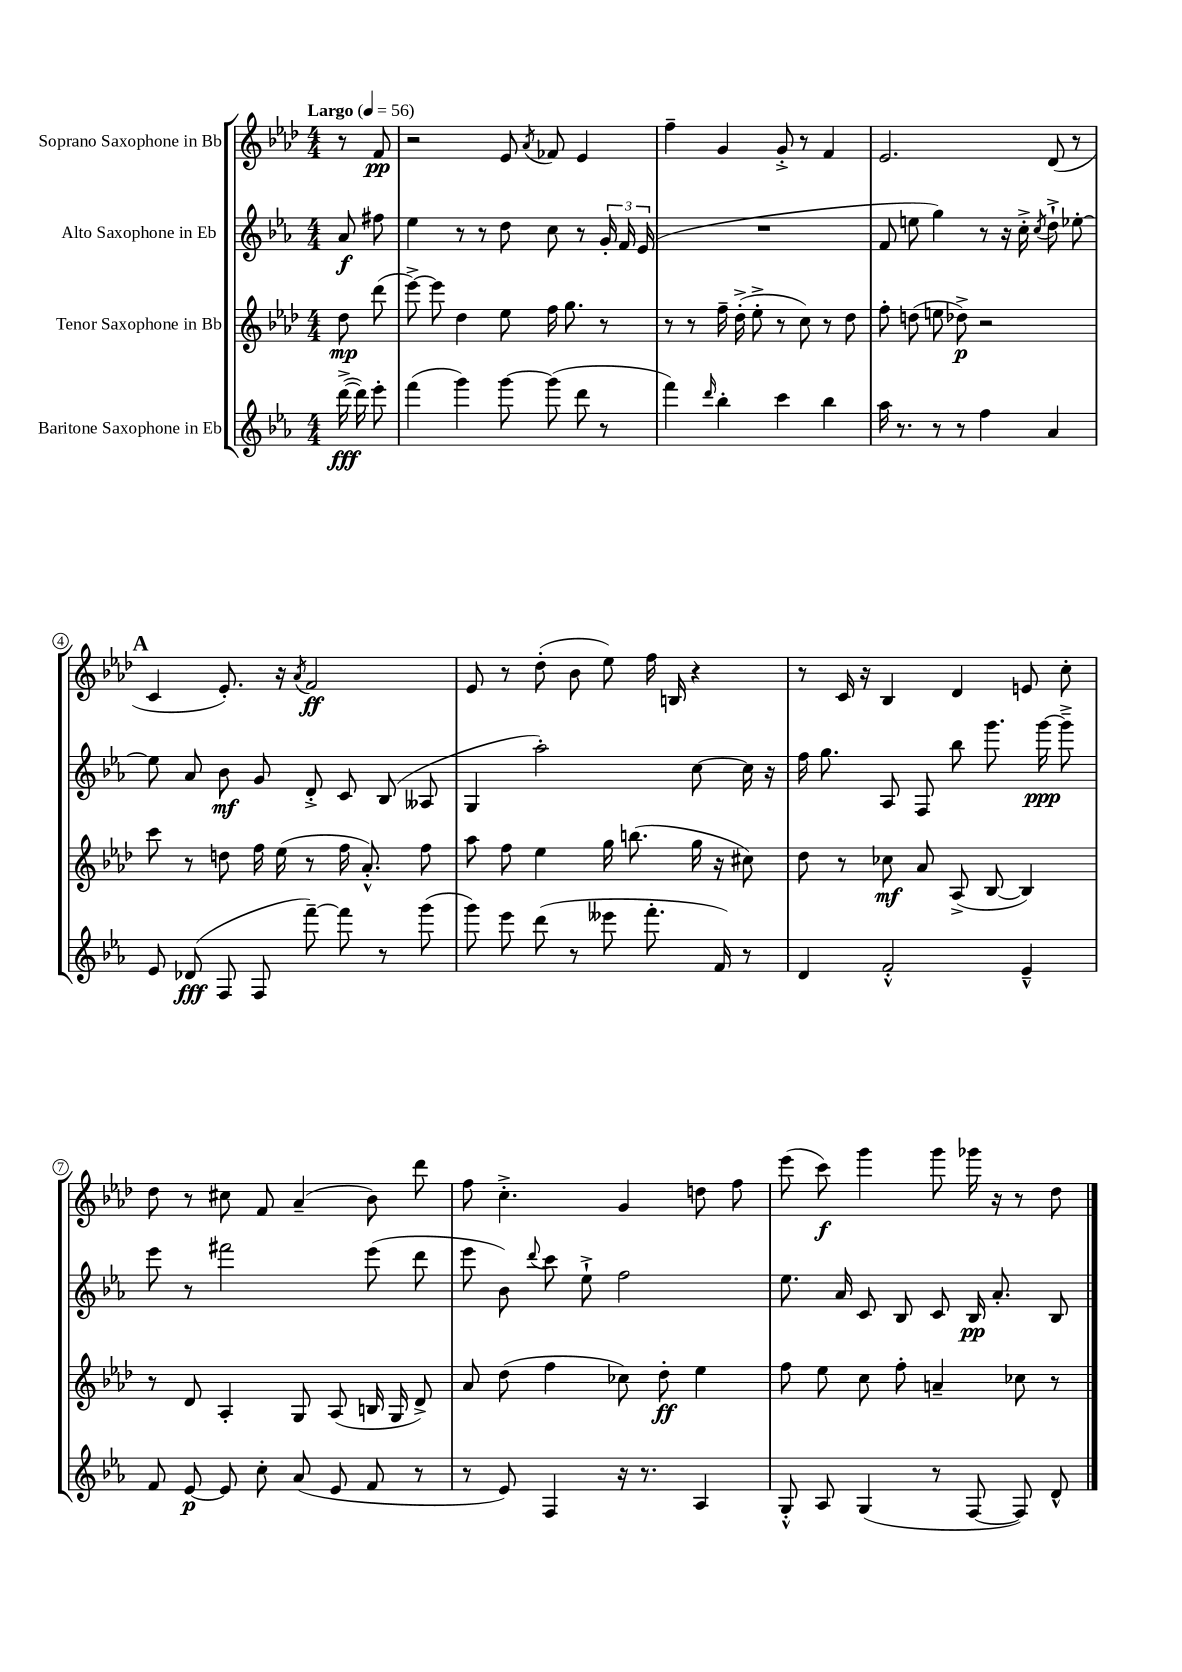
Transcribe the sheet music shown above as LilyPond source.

<<
\new StaffGroup <<
\new Staff = "s0" \with { instrumentName = "Soprano Saxophone in Bb" } {
    \clef treble \key aes \major \numericTimeSignature \time 4/4 \partial 4 \tempo "Largo" 4 = 56
    \autoBeamOff r8 f'8\pp |
    r2 ees'8 \acciaccatura { aes'8 } fes'8 ees'4 |
    f''4-- g'4 g'8-.-> r8 f'4 |
    ees'2. des'8( r8 |
    \mark \markup { \bold "A" } c'4 ees'8.-.) r16 \acciaccatura { aes'8 } f'2\ff |
    ees'8 r8 des''8-.( bes'8 ees''8) f''16 b16 r4 |
    r8 c'16 r16 bes4 des'4 e'8 c''8-. |
    des''8 r8 cis''8 f'8 aes'4--( bes'8) des'''8 |
    f''8 c''4.-.-> g'4 d''8 f''8 |
    ees'''8( c'''8\f) g'''4 g'''8 ges'''16 r16 r8 des''8 \bar "|." |
}
\new Staff = "s1" \with { instrumentName = "Alto Saxophone in Eb" } {
    \clef treble \key ees \major \numericTimeSignature \time 4/4 \partial 4
    \autoBeamOff aes'8\f fis''8 |
    ees''4 r8 r8 d''8 c''8 r8 \tuplet 3/2 { g'16-. f'16 ees'16( } |
    R1 |
    f'8 e''8 g''4) r8 r16 c''16-.-> \acciaccatura { c''8 } d''8-!-> ees''8~-. |
    \mark \markup { \bold "A" } ees''8 aes'8 bes'8\mf g'8 d'8-.-> c'8 bes8( aeses8 |
    g4 aes''2-.) c''8~ c''16 r16 |
    f''16 g''8. aes8 f8 bes''8 g'''8. g'''16~\ppp g'''8---> |
    ees'''8 r8 fis'''2 ees'''8( d'''8 |
    ees'''8 bes'8) \appoggiatura { d'''8 } c'''8 ees''8-!-> f''2 |
    ees''8. aes'16 c'8 bes8 c'8 bes16\pp aes'8.-. bes8 \bar "|." |
}
\new Staff = "s2" \with { instrumentName = "Tenor Saxophone in Bb" } {
    \clef treble \key aes \major \numericTimeSignature \time 4/4 \partial 4
    \autoBeamOff des''8\mp des'''8( |
    ees'''8~->) ees'''8 des''4 ees''8 f''16 g''8. r8 |
    r8 r8 f''16-- des''16-.->( ees''8-.-> r8 c''8) r8 des''8 |
    f''8-. d''8( e''8 des''8->\p) r2 |
    \mark \markup { \bold "A" } c'''8 r8 d''8 f''16 ees''16( r8 f''16 aes'8.-.-^) f''8 |
    aes''8 f''8 ees''4 g''16 b''8.( g''16 r16 cis''8) |
    des''8 r8 ces''8\mf aes'8 aes8->( bes8~ bes4) |
    r8 des'8 aes4-. g8 aes8( b16 g16 des'8->) |
    aes'8 des''8( f''4 ces''8) des''8-.\ff ees''4 |
    f''8 ees''8 c''8 f''8-. a'4-- ces''8 r8 \bar "|." |
}
\new Staff = "s3" \with { instrumentName = "Baritone Saxophone in Eb" } {
    \clef treble \key ees \major \numericTimeSignature \time 4/4 \partial 4
    \autoBeamOff d'''16~->\fff( d'''16) ees'''8-. |
    f'''4( g'''4) g'''8~ g'''8( d'''8 r8 |
    f'''4) \grace { d'''16 } bes''4-. c'''4 bes''4 |
    aes''16 r8. r8 r8 f''4 aes'4 |
    \mark \markup { \bold "A" } ees'8 des'8\fff( f8 f8 f'''8~--) f'''8 r8 g'''8( |
    g'''8) ees'''8 d'''8( r8 eeses'''8 f'''8.-. f'16) r8 |
    d'4 f'2-.-^ ees'4---^ |
    f'8 ees'8~\p ees'8 c''8-. aes'8( ees'8 f'8 r8 |
    r8 ees'8) f4 r16 r8. aes4 |
    g8-.-^ aes8 g4( r8 f8~ f8) d'8-^ \bar "|." |
}
>>
>>
\layout { \context { \Score \override BarNumber.stencil = #(make-stencil-circler 0.1 0.3 ly:text-interface::print) } }
